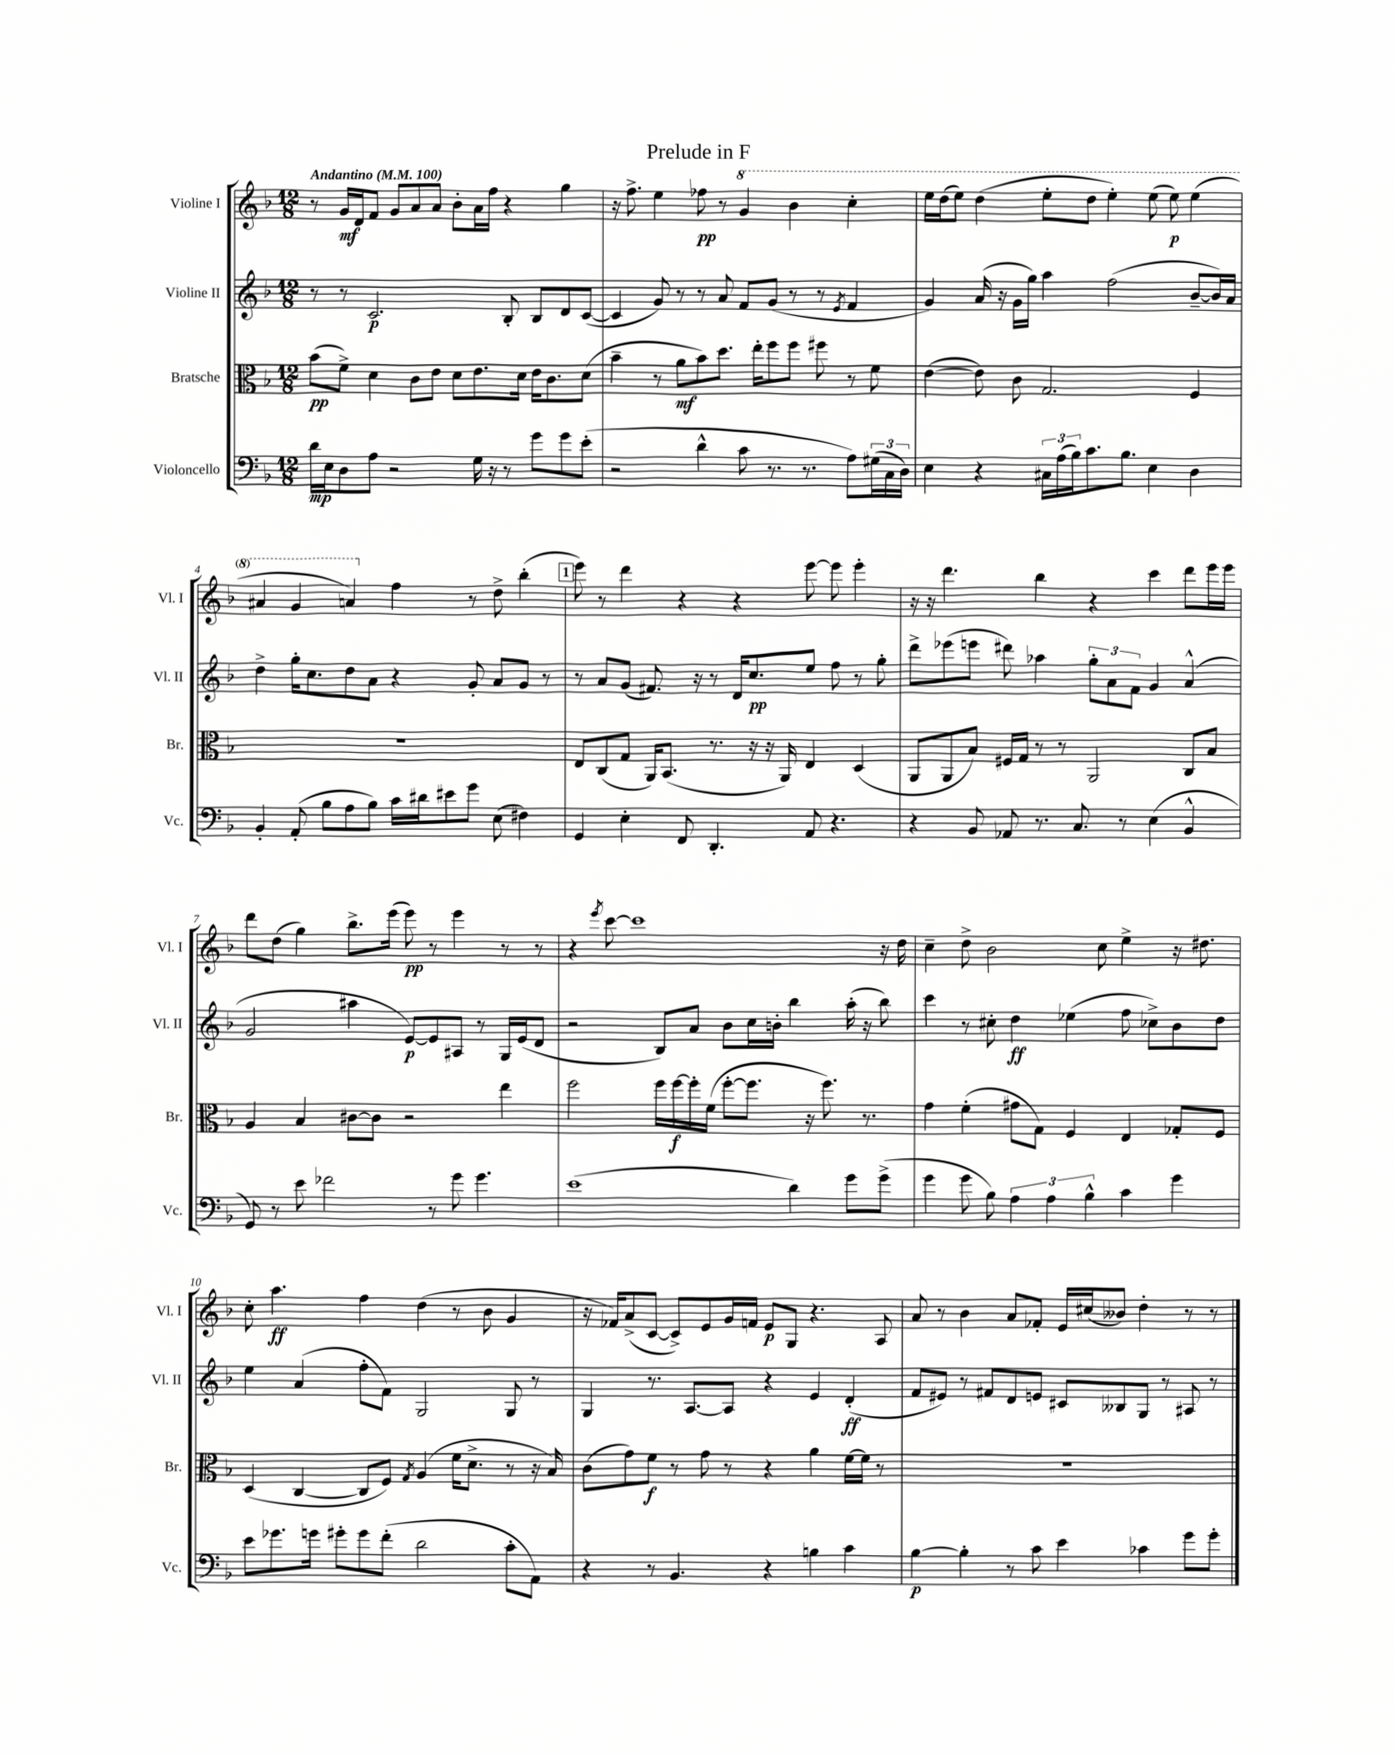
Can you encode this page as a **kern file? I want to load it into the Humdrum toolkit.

**kern	**kern	**kern	**kern
*staff4	*staff3	*staff2	*staff1
*clefF4	*clefC3	*clefG2	*clefG2
*k[b-]	*k[b-]	*k[b-]	*k[b-]
*M12/8	*M12/8	*M12/8	*M12/8
*MM100	*MM100	*MM100	*MM100
16d\LL	(8b-\L	8r	8r
16E\J	.	.	.
8D\	8f^\J)	8r	16g/LL
.	.	.	16d/J
8A\J	4d\	2.c/	8f/J
2r	.	.	8g/L
.	8c\L	.	8a/
.	8e\J	.	8a/J
.	8d\L	.	8b-'\L
16G\	8.e\	.	16a\L
16r	.	.	16ff\JJ
8r	.	8B-'/	4r
.	16d\Jk	.	.
8g\L	16e\LK	8B-/L	.
.	8.c\	.	.
8g\	.	8d/	4gg\
(8e'\J	(8d\J	([8c/J	.
=	=	=	=
2r	4b-~\	4c/]	16r
.	.	.	8.ff^\
.	8r	8g/)	4ee\
.	8a\L	8r	.
4d^^\	8b-\)	8r	8ff-\
.	8.dd\J	8a/	8r
8c\	.	8f/L	4gg/
.	16ee'\LK	.	.
8.r	8ff\	(8g/J	.
.	8ff\J	8r	4bb-\
8.r	.	.	.
.	8ff#\	8r	.
.	.	8qe/	.
8A\L)	8r	4f/	4ccc'\
(24G#\L	8f\	.	.
24C\	.	.	.
24D\JJ)	.	.	.
=	=	=	=
4E\	([4e\	4g/)	16eee\LL
.	.	.	(16ddd\J
.	.	.	8eee\J)
4r	8e\])	(16a/	(4ddd\
.	.	16r	.
.	8c\	16g\LL	.
.	.	16gg\JJ)	.
24C#\LL	2.G/	4aa\	8eee'\L
(24A\	.	.	.
24B-\J)	.	.	.
8.c\	.	.	8ddd\J
.	.	(2ff\	4eee'\)
8.B-\J	.	.	.
4E\	.	.	(8eee\
.	.	.	8eee\)
4D\	4F/	[8b-~/L	(4eee\
.	.	16b-/]L)	.
.	.	16a/JJ	.
=	=	=	=
4BB-'/	1.r	4dd^\	4aa#/
(8AA'/	.	16gg'\LK	4gg/
.	.	8.cc\	.
8B-\L	.	.	.
8A\	.	8dd\	4aa/)
8B-\J)	.	8a\J	.
16c\LL	.	4r	4ff\
16d#\J	.	.	.
8e#\	.	.	.
8g\J	.	8g'/	8r
(8E\	.	8a/L	8dd^\
4F#\)	.	8g/J	(4bb-'\
.	.	8r	.
=	=	=	=
4GG/	8E/L	8r	8eee\)
.	(8C/	8a/L	8r
4E'\	8G/J	(8g/J	4ddd\
.	16AA/LK)	8.f#/)	.
.	(8.BB-/J	.	.
8FF/	.	.	4r
.	.	16r	.
4.DD'/	8.r	8r	.
.	.	16d/LK	4r
.	16r	8.cc/	.
.	16r	.	.
.	16AA/)	.	.
8AA/	4E/	8ee/J	[8eee\
4.r	.	8ff\	8eee\]
.	(4D/	8r	4eee'\
.	.	8gg'\	.
=	=	=	=
4r	8AA/L	8ddd^\L	16r
.	.	.	16r
.	8AA/	(8eee-\	4.ddd\
8BB-/	8B-/J)	8eee\J	.
8AA-/	16F#/LL	8ddd#\)	.
.	16G/JJ	.	.
8.r	8r	4aa-\	4bb-\
.	8r	.	.
8.C/	.	.	.
.	2AA/	12gg'\L	4r
.	.	12a\	.
8r	.	.	.
.	.	12f\J	.
(4E\	.	4g/	4ccc\
4BB-^^/	8C/L	(4a^^/	8ddd\L
.	8B-/J	.	16eee\L
.	.	.	16eee\JJ
=	=	=	=
8GG/)	4A/	2g/	8ddd\L
8r	.	.	(8dd\J
8e\	4B-/	.	4gg\)
2f-\	.	.	.
.	[8c#\L	4aa#\	8.bb-^\L
.	8c#\]J	.	.
.	.	.	(16eee\Jk
.	2r	[8e/L)	8eee\)
8r	.	8e/]	8r
8g\	.	8A#/J	4eee\
4.g\	.	8r	.
.	4ee\	16G/LL	8r
.	.	(16e/J	.
.	.	8d/J	8r
=	=	=	=
(1e	2ff\	2r	4r
.	.	.	8qeee/
.	.	.	[8ccc\
.	.	.	1ccc]
.	16ff\LL	8B-/L)	.
.	[16ff\	.	.
.	16ff'\]	8a/J	.
.	(16f\JJ	.	.
.	[8ff'\L	8b-\L	.
.	8.ff\]J	16cc\L	.
.	.	16b'\JJ	.
4d\)	.	4bb-\	.
.	16r	.	.
.	8.ff\)	.	.
8g\L	.	(16aa'\	.
.	8.r	16r	.
(8g^\J	.	8bb-\)	16r
.	.	.	16dd\
=	=	=	=
4g\	4g\	4ccc\	4cc~\
8g\	(4f'\	8r	8dd^\
8B-\)	.	8cc#'\	2b-\
6A\	8g#\L	4dd\	.
.	8G\J)	.	.
6A\	.	.	.
.	4F/	(4ee-\	.
6B-^^\	.	.	.
.	.	.	8cc\
4c\	4E/	8ff\	4ee^\
.	.	8cc-^\L)	.
4g\	8G-'/L	8b-\	16r
.	.	.	8.dd#\
.	8F/J	8dd\J	.
=	=	=	=
8e\L	(4D/	4ee\	8cc'\
8.g-\	.	.	4.aa\
.	[4C/	(4a/	.
16g\Jk	.	.	.
8g#'\L	.	.	.
8g#\	8C/]L	8ff'\L	4ff\
(8f'\J	8F/J)	8f\J)	.
.	8qG/	.	.
2d\	(4A/	2G/	(4dd\
.	16f\LK	.	8r
.	8.d^\J	.	.
.	.	.	8b-\
8c'\L	8r	8G/	4g/
8AA\J)	16r	8r	.
.	16B-/)	.	.
=	=	=	=
4r	(8c\L	4G/	16r
.	.	.	16f-/LK)
.	8g\)	.	(8a^/
8r	8f\J	8.r	[8c/J
4.BB-/	8r	.	8c^/]L)
.	.	[8.A/L	.
.	8g\	.	8e/
.	8r	8A/]J	16g/L
.	.	.	16f/JJ
4r	4r	4r	8e/L
.	.	.	8G/J
4B\	4a\	4e/	4.r
4c\	[16f\LL	(4d'/	.
.	16f\]JJ	.	.
.	8r	.	8A/
=	=	=	=
[4B-\	1.r	8f/L	8a/
.	.	8e#/J)	8r
4B-'\]	.	8r	4b-\
.	.	8f#/L	.
8r	.	8d/	8a/L
8c\	.	8e/J	8f-'/J
4e\	.	8c#/L	16e/LL
.	.	.	(16cc#/J
.	.	8B--/	8b--/J)
4c-\	.	8G/J	4dd'\
.	.	8r	.
8g\L	.	8A#/	8r
8g'\J	.	8r	8r
==	==	==	==
*-	*-	*-	*-
